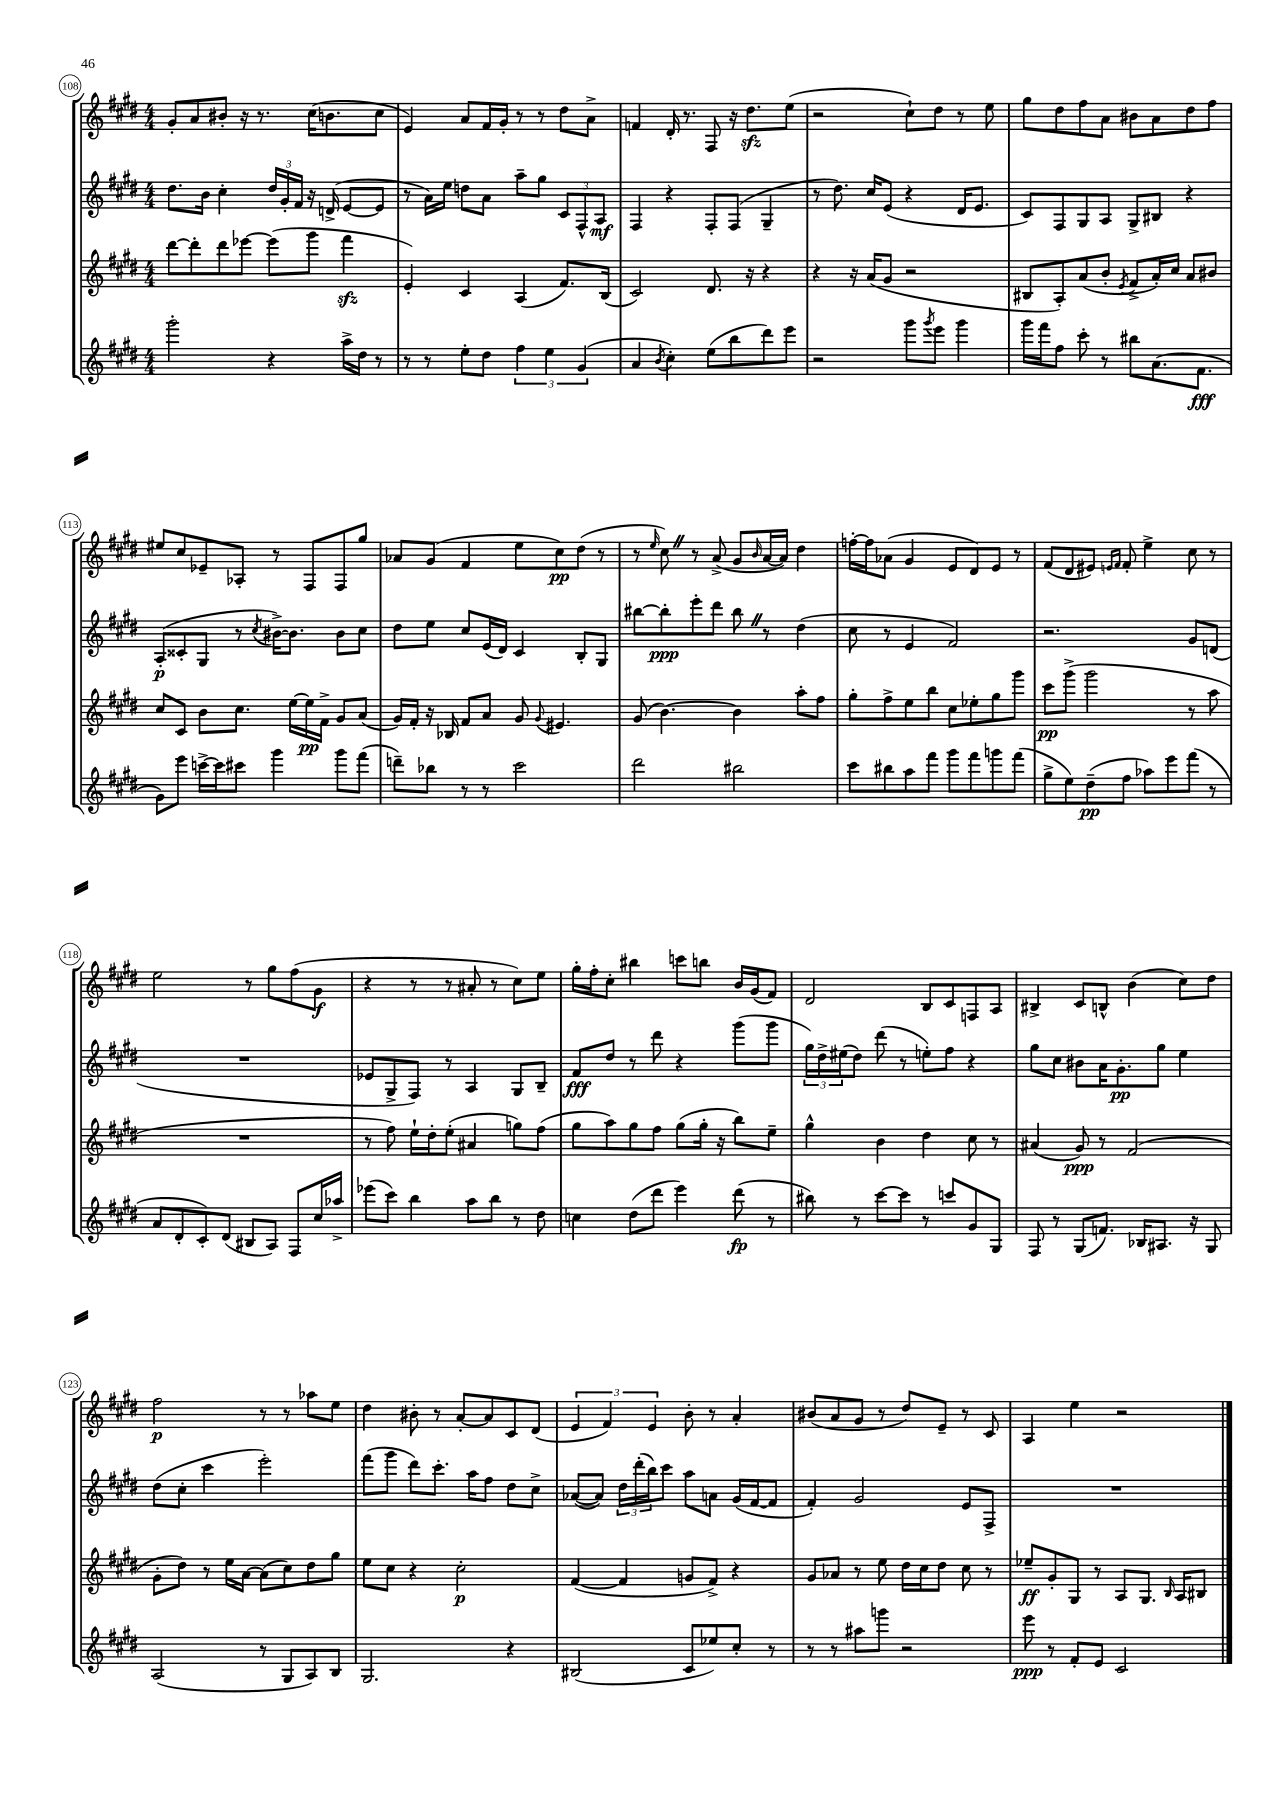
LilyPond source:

<<
\new StaffGroup <<
\new Staff = "s0" {
    \clef treble \key e \major \numericTimeSignature \time 4/4
    gis'8-. a'8 bis'8-. r16 r8. cis''16( b'8. cis''8 |
    e'4) a'8 fis'16 gis'16-. r8 r8 dis''8 a'8-> |
    f'4 dis'16-. r8. fis8 r16 dis''8.\sfz e''8( |
    r2 cis''8-!) dis''8 r8 e''8 |
    gis''8 dis''8 fis''8 a'8 bis'8 a'8 dis''8 fis''8 |
    eis''8 cis''8 ees'8-- aes8-. r8 fis8 fis8 gis''8 |
    aes'8 gis'8( fis'4 e''8 cis''8\pp) dis''8( r8 |
    r8 \grace { e''16 } cis''8) \once \override BreathingSign.text = \markup { \musicglyph "scripts.caesura.straight" } \breathe r8 a'8->( gis'8 \grace { b'16 } a'16~ a'16) dis''4 |
    f''16~-. f''16 aes'8( gis'4 e'8 dis'8) e'8 r8 |
    fis'8( dis'8 eis'8) \grace { e'16 fis'16 } fis'8-. e''4-> cis''8 r8 |
    e''2 r8 gis''8 fis''8( gis'8\f |
    r4 r8 r8 ais'8-. r8 cis''8) e''8 |
    gis''16-. fis''16-. cis''8-. bis''4 c'''8 b''8 b'16 gis'16( fis'8) |
    dis'2 b8 cis'8 f8 a8 |
    bis4-> cis'8 b8-^ b'4( cis''8) dis''8 |
    fis''2\p r8 r8 aes''8 e''8 |
    dis''4 bis'8-. r8 a'8~-. a'8 cis'8 dis'8( |
    \tuplet 3/2 { e'4 fis'4) e'4 } b'8-. r8 a'4-. |
    bis'8( a'8 gis'8 r8 dis''8) e'8-- r8 cis'8 |
    a4 e''4 r2 \bar "|." |
}
\new Staff = "s1" {
    \clef treble \key e \major \numericTimeSignature \time 4/4
    dis''8. b'16 cis''4-. \tuplet 3/2 { dis''16 gis'16-. fis'16 } r16 d'16->( e'8~ e'8 |
    r8 a'16) e''16 d''8 a'8 a''8-- gis''8 \tuplet 3/2 { cis'8 fis8-^ a8\mf } |
    fis4 r4 fis8-. fis8( gis4-- |
    r8 dis''8.) cis''16 e'8( r4 dis'16 e'8. |
    cis'8) fis8 gis8 a8 gis8-> bis8 r4 |
    a8-.\p( cisis'8-. gis8 r8 \acciaccatura { cis''8 } bis'16~->) bis'8. bis'8 cis''8 |
    dis''8 e''8 cis''8 e'16( dis'16) cis'4 b8-. gis8 |
    bis''8~ bis''8-.\ppp e'''8-. dis'''8 bis''8 \once \override BreathingSign.text = \markup { \musicglyph "scripts.caesura.straight" } \breathe r8 dis''4( |
    cis''8 r8 e'4 fis'2) |
    r2. gis'8 d'8( |
    R1 |
    ees'8 gis8-> fis8) r8 a4 gis8 b8-- |
    fis'8\fff dis''8 r8 dis'''8 r4 gis'''8( gis'''8 |
    \tuplet 3/2 { gis''16) dis''16-> eis''16( } dis''8) dis'''8( r8 e''8-.) fis''8 r4 |
    gis''8 cis''8 bis'8 a'16 gis'8.-.\pp gis''8 e''4 |
    dis''8( cis''8-. cis'''4 e'''2-.) |
    fis'''8( gis'''8 dis'''8) cis'''8.-. a''16 fis''8 dis''8 cis''8-> |
    aes'8~( aes'8) \tuplet 3/2 { dis''16 dis'''16-.( b''16) } cis'''8 a''8 a'8 gis'16( fis'16~ fis'8 |
    fis'4-.) gis'2 e'8 fis8-> |
    R1 \bar "|." |
}
\new Staff = "s2" {
    \clef treble \key e \major \numericTimeSignature \time 4/4
    dis'''8~ dis'''8-. dis'''8 ees'''8~ ees'''8( gis'''8 fis'''4\sfz |
    e'4-.) cis'4 a4( fis'8.) b16( |
    cis'2) dis'8. r16 r4 |
    r4 r16 a'16( gis'8 r2 |
    bis8 a8-.) a'8( b'8-. \acciaccatura { e'8 } fis'8-> a'16-.) cis''16 a'8 bis'8 |
    cis''8 cis'8 b'8 cis''8. e''16~ e''16\pp fis'16-> gis'8 a'8( |
    gis'16) fis'16-. r16 bes16 fis'8 a'8 gis'8 \appoggiatura { gis'8 } eis'4. |
    gis'8( b'4.~) b'4 a''8-. fis''8 |
    gis''8-. fis''8-> e''8 b''8 cis''8 ees''8-. gis''8 gis'''8 |
    cis'''8\pp gis'''8->( gis'''2 r8 a''8 |
    R1 |
    r8 fis''8) e''16-! dis''16-. e''8-.( ais'4 g''8) fis''8( |
    gis''8 a''8) gis''8 fis''8 gis''8( gis''16-. r16 b''8) e''8-- |
    gis''4-^ b'4 dis''4 cis''8 r8 |
    ais'4( gis'8\ppp) r8 fis'2( |
    gis'8-. dis''8) r8 e''16 a'16~ a'8( cis''8) dis''8 gis''8 |
    e''8 cis''8 r4 cis''2-.\p |
    fis'4~( fis'4 g'8 fis'8->) r4 |
    gis'8 aes'8 r8 e''8 dis''16 cis''16 dis''8 cis''8 r8 |
    ees''8--\ff gis'8-. gis8 r8 a8 gis8. \grace { b16 } a16 bis8 \bar "|." |
}
\new Staff = "s3" {
    \clef treble \key e \major \numericTimeSignature \time 4/4
    gis'''2-. r4 a''16-> dis''16 r8 |
    r8 r8 e''8-. dis''8 \tuplet 3/2 { fis''4 e''4 gis'4( } |
    a'4 \acciaccatura { b'8 } cis''4-.) e''8( b''8 dis'''8) e'''8 |
    r2 gis'''8 \acciaccatura { gis'''8 } e'''8 gis'''4 |
    gis'''16 fis'''16 fis''8 cis'''8-. r8 bis''8 a'8.( fis'8.\fff |
    gis'8) e'''8 c'''16~-> c'''16 cis'''8 gis'''4 gis'''8 fis'''8( |
    d'''8--) bes''8 r8 r8 cis'''2 |
    dis'''2 bis''2 |
    cis'''8 bis''8 a''8 fis'''8 gis'''8 fis'''8 g'''8 fis'''8( |
    gis''8-> e''8) dis''8--\pp( fis''8 aes''8) e'''8 fis'''8( r8 |
    a'8 dis'8-. cis'8-.) dis'8( bis8 a8) fis8 cis''16 aes''16-> |
    ees'''8( cis'''8) b''4 a''8 b''8 r8 dis''8 |
    c''4 dis''8( dis'''8 e'''4) dis'''8\fp( r8 |
    bis''8) r8 cis'''8~ cis'''8 r8 c'''8 gis'8 gis8 |
    fis8 r8 gis8( f'8.) bes16 ais8. r16 gis8 |
    a2( r8 gis8 a8) b8 |
    gis2. r4 |
    bis2( cis'8 ees''8) cis''8-. r8 |
    r8 r8 ais''8 g'''8 r2 |
    e'''8\ppp r8 fis'8-. e'8 cis'2 \bar "|." |
}
>>
>>
\layout { \context { \Score currentBarNumber = #108 \override BarNumber.stencil = #(make-stencil-circler 0.1 0.3 ly:text-interface::print) } }
